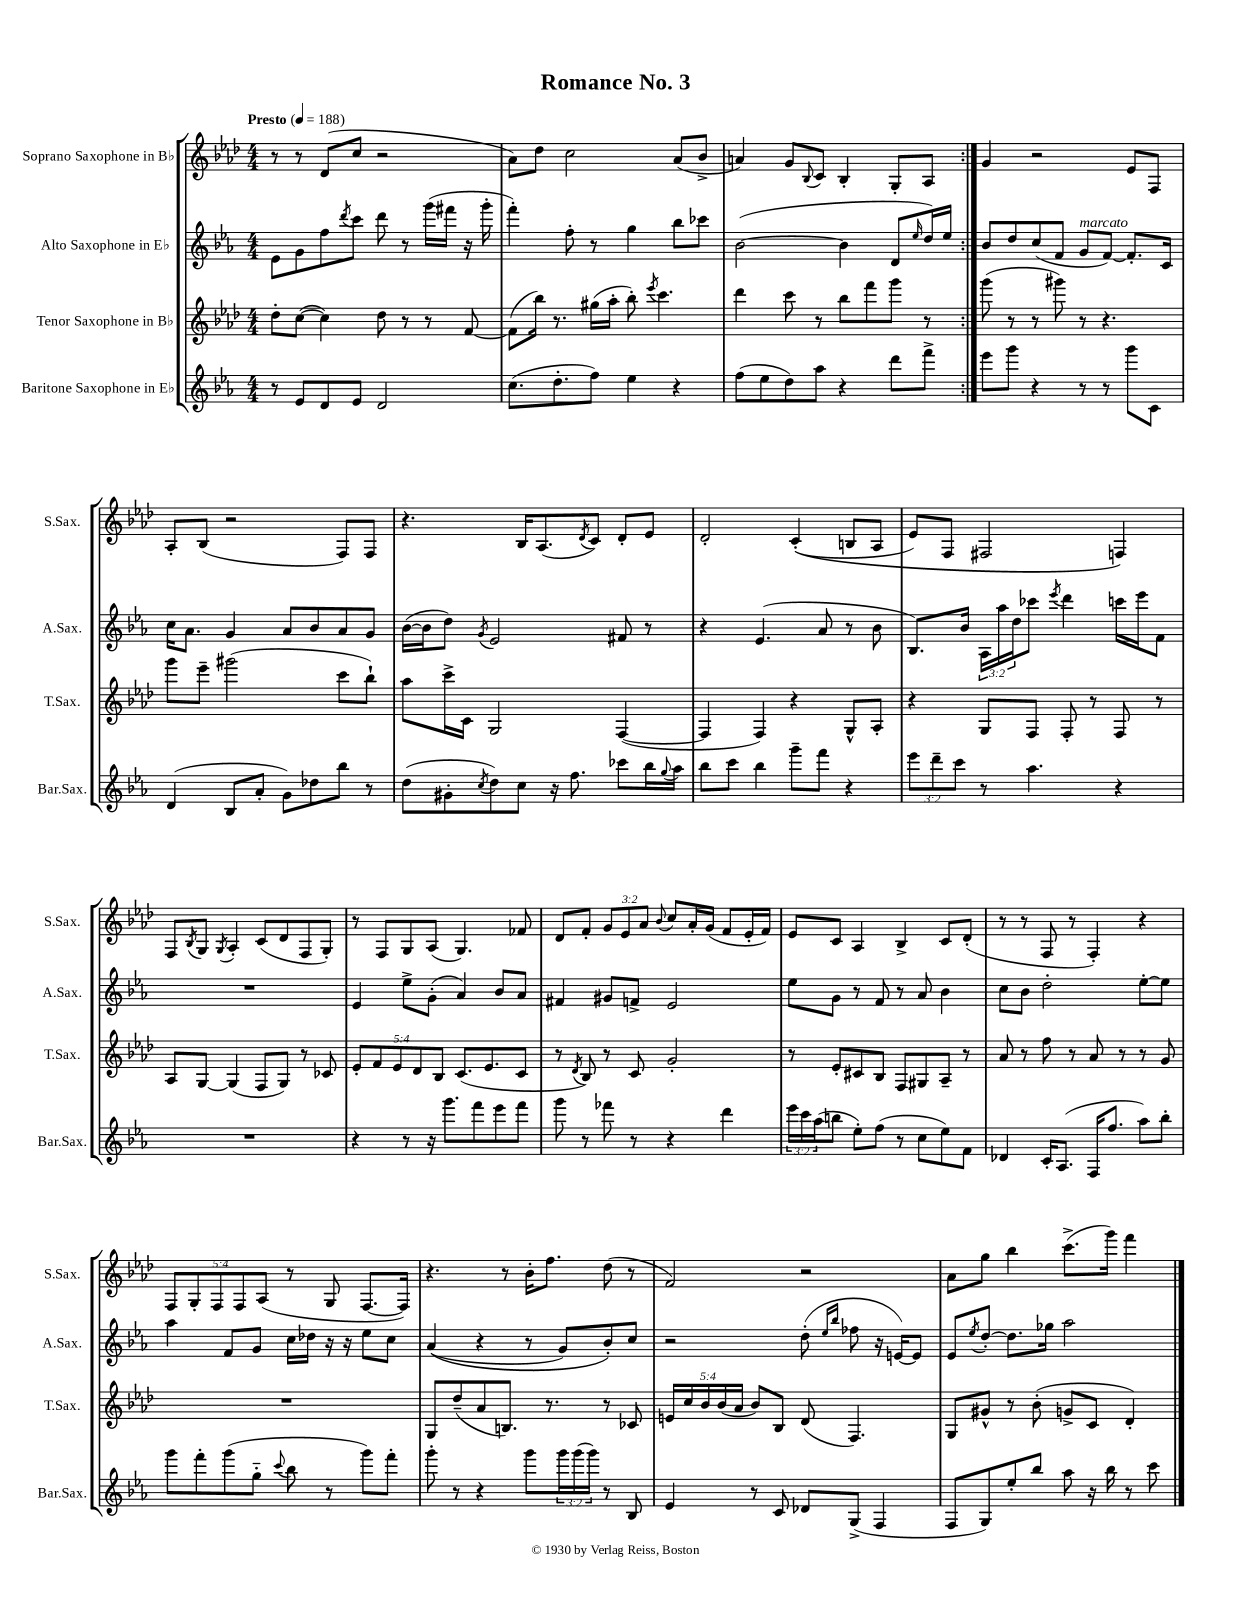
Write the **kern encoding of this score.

**kern	**kern	**kern	**kern
*staff4	*staff3	*staff2	*staff1
*clefG2	*clefG2	*clefG2	*clefG2
*k[b-e-a-]	*k[b-e-a-d-]	*k[b-e-a-]	*k[b-e-a-d-]
*M4/4	*M4/4	*M4/4	*M4/4
*MM188	*MM188	*MM188	*MM188
8r	8dd-'\L	8e-\L	8r
8e-/L	([8cc\J	8g\	8r
8d/	4cc\])	8ff\	(8d-/L
.	.	8qddd/	.
8e-/J	.	8ccc\J	8cc/J
2d/	8dd-\	8ddd\	2r
.	8r	8r	.
.	8r	(16ggg\LL	.
.	.	16fff#\JJ	.
.	[8f/	16r	.
.	.	16ggg'\	.
=	=	=	=
(8.cc\L	(8f\]L	4fff'\)	8a-\L)
.	16bb-\Jk)	.	8dd-\J
8.dd'\	8.r	.	.
.	.	8ff'\	2cc\
8ff\J)	(16gg#\LL	8r	.
.	16aa-'\JJ	.	.
4ee-\	8bb-'\)	4gg\	.
.	8qeee-/	.	.
.	4.ccc\	.	.
4r	.	8bb-\L	(8a-/L
.	.	8ccc-\J	8b-^/J
=	=	=	=
(8ff\L	4ddd-\	([2b-\	4a/)
8ee-\	.	.	.
8dd\)	8ccc\	.	8g/L
.	.	.	8qqB-/
8aa-\J	8r	.	8c/J
4r	8bb-\L	4b-\]	4B-'/
.	8fff\	.	.
8ddd\L	8ggg\J	8d/L	8G'/L
.	.	16qqee-/	.
8fff^\J	8r	16dd/L)	8A-/J
.	.	16ee-/JJ	.
=:|!	=:|!	=:|!	=:|!
8eee-\L	(8ggg\	8b-/L	4g/
8ggg\J	8r	8dd/	.
4r	8r	(8cc/	2r
.	8ggg#\)	8f/J	.
8r	8r	8g/L	.
8r	4.r	[8f/J)	.
8ggg\L	.	8.f'/]L	8e-/L
8c\J	.	.	8F/J
.	.	16c/Jk	.
=	=	=	=
(4d/	8ggg\L	16cc\LK	8A-'/L
.	.	8.a-\J	.
.	8eee-~\J	.	(8B-/J
8B-/L	(2ggg#\	4g/	2r
8a-'/J	.	.	.
8g\L)	.	8a-/L	.
8dd-\	.	8b-/	.
8bb-\J	8ccc\L	8a-/	8F/L)
8r	8bb-`\J)	8g/J	8F/J
=	=	=	=
(8dd\L	8aa-\L	([16b-\LL	4.r
.	.	16b-\]J	.
8g#'\	16ccc^\L	8dd\J)	.
.	16c\JJ	.	.
8qcc/	.	8qg/	.
8dd\)	2G/	2e-/	.
8cc\J	.	.	16B-/LK
.	.	.	(8.A-/
16r	.	.	.
8.ff\	.	.	.
.	.	.	8qd-/
.	.	.	8c/J)
8ccc-\L	([4F/	8f#/	8d-'/L
16bb-\L	.	8r	8e-/J
8qqgg/	.	.	.
16aa-\JJ	.	.	.
=	=	=	=
8bb-\L	4F/]	4r	2d-'/
8ccc\J	.	.	.
4bb-\	4F/)	(4.e-/	.
8ggg~\L	4r	.	&((4c'/
8fff\J	.	8a-/	.
4r	8G^^/L	8r	8B/L
.	8A-'/J	8b-\	8A-/J
=	=	=	=
12eee-\L	4r	8.B-/L)	8e-/L)
12ddd~\	.	.	.
.	.	.	8F/J
12ccc\J	.	.	.
.	.	16b-/Jk	.
8r	8G/L	24A-\LL	2F#/
.	.	24aa-\	.
.	.	24dd\J	.
4.aa-\	8F/J	8ccc-\J	.
.	.	8qeee-/	.
.	8F'/	4ddd\	.
.	8r	.	.
4r	8F/	16ccc\LL	4F/&)
.	.	16eee-\J	.
.	8r	8f\J	.
=	=	=	=
1r	8A-/L	1r	8F/L
.	.	.	8qB-/
.	[8G/J	.	8G/J
.	.	.	8qG/
.	(4G/]	.	4A-'/
.	8F/L	.	(8c/L
.	8G/J)	.	8d-/
.	8r	.	8F/
.	8c-/	.	8G'/J)
=	=	=	=
4r	10e-'/L	4e-/	8r
.	10f/	.	.
.	.	.	8F/L
.	10e-/	.	.
8r	.	8ee-^\L	8G/
.	10d-/	.	.
16r	.	(8g'\J	(8A-/J
.	10B-/J	.	.
8.ggg\L	.	.	.
.	(8.c/L	4a-/)	4.G/)
8fff\	.	.	.
.	8.e-/	.	.
8eee-\	.	8b-/L	.
8fff\J	8c/J	8a-/J	8f-/
=	=	=	=
8ggg\	8r	4f#/	8d-/L
.	8qd-/	.	.
8r	8B-/)	.	8f'/J
8fff-\	8r	8g#/L	12g/L
.	.	.	12e-/
8r	8c/	8f^/J	.
.	.	.	12a-/J
.	.	.	8qqb-/
4r	2g'/	2e-/	8cc/L
.	.	.	16a-'/L
.	.	.	(16g/JJ
4ddd\	.	.	8f/L
.	.	.	16e-'/L
.	.	.	16f/JJ)
=	=	=	=
24eee-\LL	8r	8ee-\L	8e-/L
24ccc\	.	.	.
(24aa-\J	.	.	.
8bb\J	8e-'/L	8g\J	8c/J
8ee-'\L)	8c#/	8r	4A-/
(8ff\J	8B-/J	8f/	.
8r	8F/L	8r	4B-^/
8cc\L	8G#/	8a-/	.
8ee-\)	8A-~/J	4b-\	8c/L
8f\J	8r	.	(8d-'/J
=	=	=	=
4d-/	8a-/	8cc\L	8r
.	8r	8b-\J	8r
16c'/LK	8ff\	2dd'\	8F/
(8.A-/J	.	.	.
.	8r	.	8r
16F/LK	8a-/	.	4F'/)
8.ff/J	.	.	.
.	8r	.	.
8aa-\L)	8r	[8ee-'\L	4r
8bb-'\J	8g/	8ee-\]J	.
=	=	=	=
8ggg\L	1r	4aa-\	10F/L
.	.	.	10G'/
8fff'\	.	.	.
.	.	.	10F/
(8ggg\	.	8f/L	.
.	.	.	10F/
8gg'~\J	.	8g/J	.
.	.	.	(10A-/J
8qqccc/	.	.	.
8bb-\	.	16cc\LL	8r
.	.	16dd-\JJ	.
8r	.	16r	8G/
.	.	16r	.
8ggg\L)	.	8ee-\L	[8.F/L
8fff'\J	.	8cc\J	.
.	.	.	16F/]Jk)
=	=	=	=
8ggg'\	8G/L	&((4a-/	4.r
8r	(8dd-~/	.	.
4r	8a-/	4r	.
.	8.B/J)	.	8r
8ggg\L	.	8r	16b-'\LK
.	8.r	.	8.ff\J
24ggg\L	.	8g/L)	.
(24ggg\	.	.	.
24ggg\JJ)	.	.	.
8r	8r	8b-'/&)	(8dd-\
8B-/	8c-/	8cc/J	8r
=	=	=	=
4e-/	20e/LL	2r	2f/)
.	20cc/	.	.
.	20b-/	.	.
.	(20b-/	.	.
.	20a-/JJ	.	.
8r	8b-/L)	.	.
8c/	8B-/J	.	.
8d-/L	(8d-/	(8dd'\	2r
.	.	16qqee-/LL	.
.	.	16qqbb-/JJ	.
(8G^/J	4.F/)	8ff-\	.
4F/	.	16r	.
.	.	[16e/LK)	.
.	.	8e/]J	.
=	=	=	=
8F/L	8G/L	8e-/L	8a-\L
.	.	8qee-/	.
8G/)	8g#^^/J	[8dd'/J	8gg\J
8ee-'/	8r	8.dd\]L	4bb-\
8bb-/J	(8b-'\	.	.
.	.	16gg-\Jk	.
8aa-\	8g^/L	2aa-\	(8.ccc^\L
16r	8c/J	.	.
16bb-\	.	.	16ggg\Jk)
8r	4d-'/)	.	4fff\
8ccc\	.	.	.
==	==	==	==
*-	*-	*-	*-
